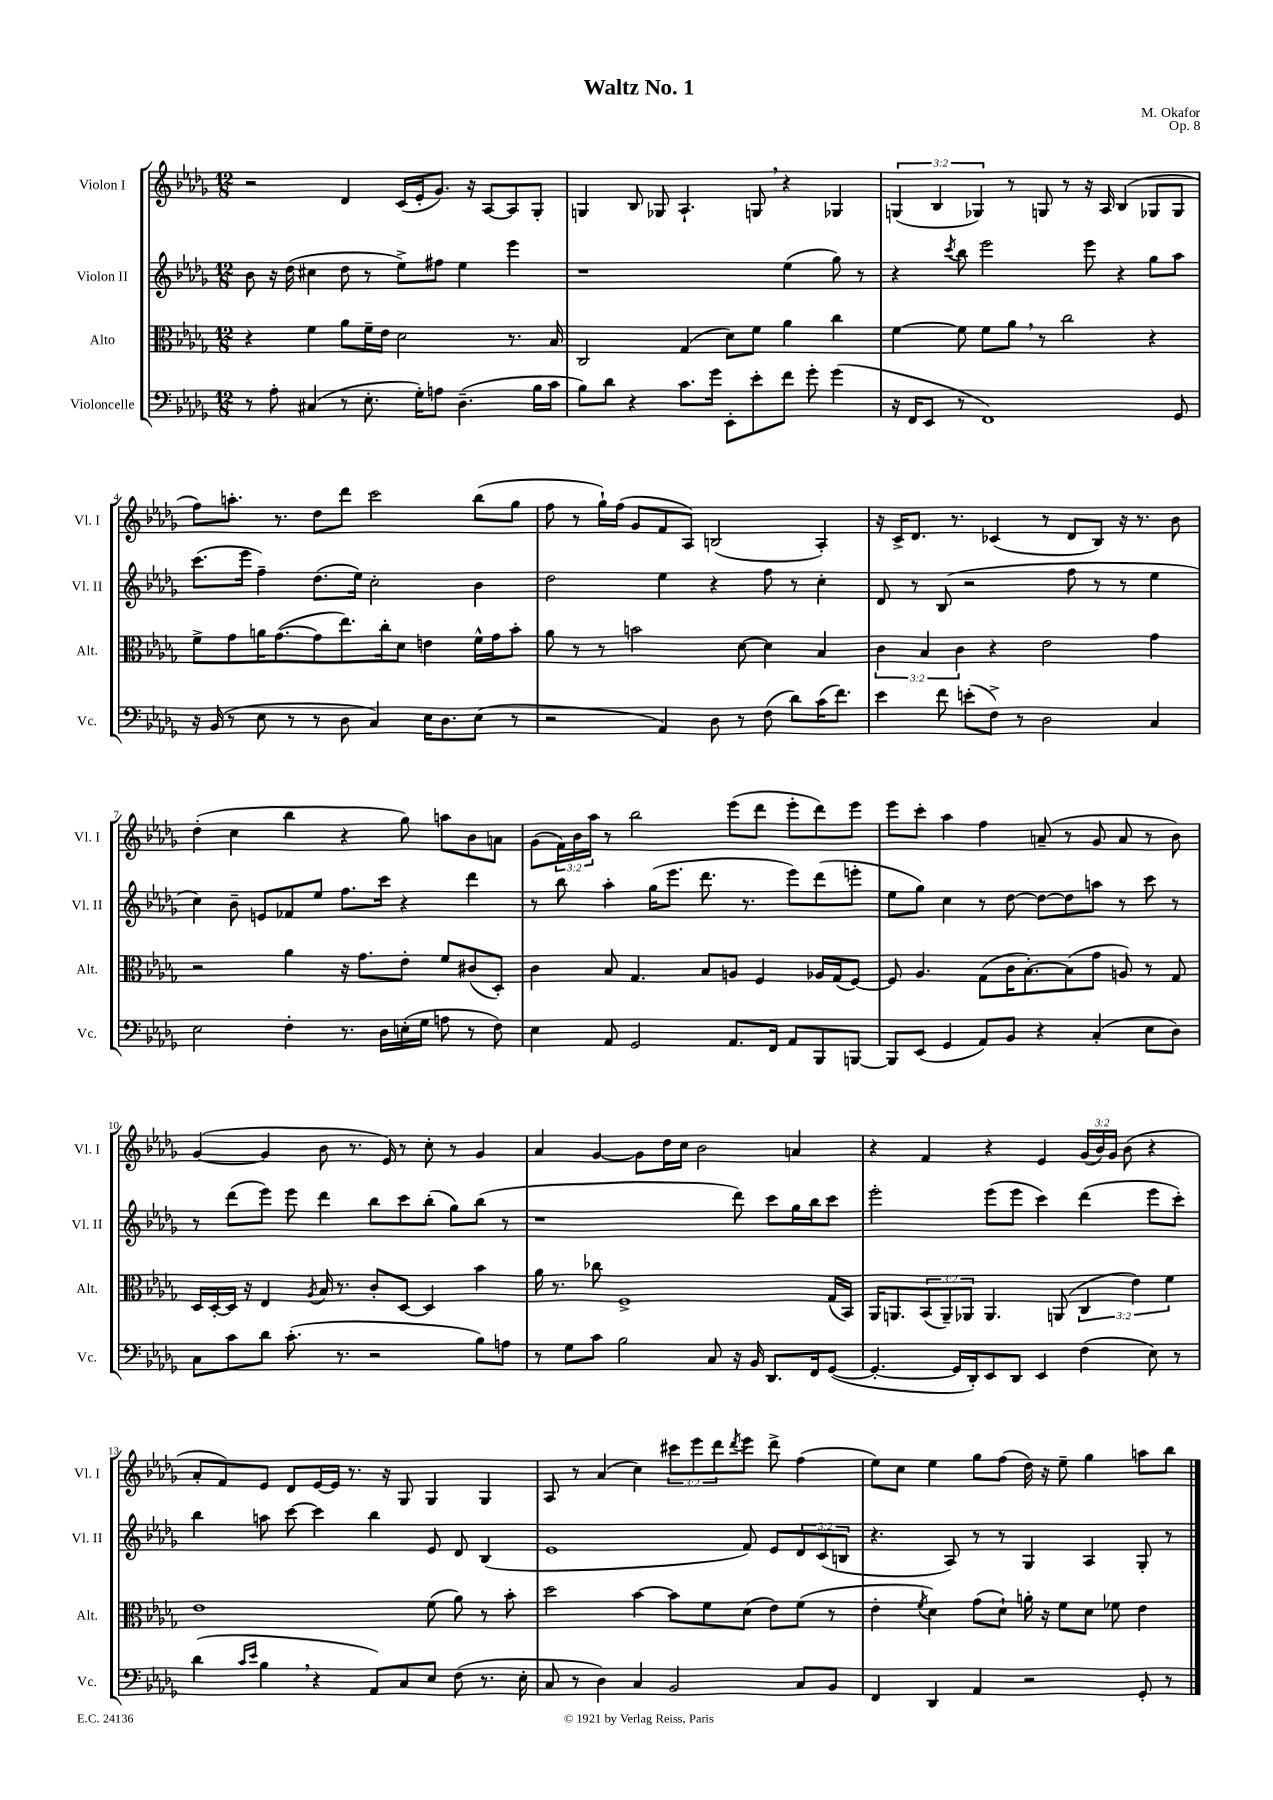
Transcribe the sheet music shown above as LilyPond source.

\header { title = "Waltz No. 1" composer = "M. Okafor" opus = "Op. 8" }
<<
\new StaffGroup <<
\new Staff = "s0" \with { instrumentName = "Violon I" shortInstrumentName = "Vl. I" } {
    \clef treble \key des \major \numericTimeSignature \time 12/8 \override Staff.TupletNumber.text = #tuplet-number::calc-fraction-text
    r2 des'4 c'16( ees'16-. ges'8.) r16 aes8~ aes8 ges8-. |
    g4 bes8 ges8 aes4.-! g8 \breathe r4 ges4 |
    \tuplet 3/2 { g4( bes4 ges4) } r8 g8 r8 r16 aes16 bes4( ges8 ges8 |
    f''8) a''8.-. r8. des''8 des'''8 c'''2 bes''8( ges''8 |
    f''8 r8 ges''16-!) f''16( ges'8 f'8 aes8) b2( aes4-.) |
    r16 c'16-> des'8. r8. ces'4( r8 des'8 bes8) r16 r8. bes'8 |
    des''4-.( c''4 bes''4 r4 ges''8) a''8 bes'8 a'8 |
    ges'8( \tuplet 3/2 { f'16) bes'16 aes''16 } r8 bes''2 ees'''8( des'''8 ees'''8-. des'''8) ees'''8 |
    ees'''8 c'''8-. aes''4 f''4 a'8--( r8 ges'8 a'8 r8 bes'8) |
    ges'4~( ges'4 bes'8 r8. ees'16) r8 c''8-. r8 ges'4 |
    aes'4 ges'4~ ges'8 des''16 c''16 bes'2 a'4 |
    r4 f'4 r4 ees'4 \tuplet 3/2 { ges'16( bes'16) ges'16 } bes'8( r4 |
    aes'8-. f'8) ees'8 des'8 ees'16~ ees'16 r8. r16 ges8 ges4 ges4 |
    aes8 r8 aes'4( c''4) \tuplet 3/2 { cis'''8 ees'''8 des'''8 } \acciaccatura { des'''8 } ees'''8 des'''8-> f''4( |
    ees''8) c''8 ees''4 ges''8 f''8( des''16) r16 ees''8-- ges''4 a''8 bes''8 \bar "|." |
}
\new Staff = "s1" \with { instrumentName = "Violon II" shortInstrumentName = "Vl. II" } {
    \clef treble \key des \major \numericTimeSignature \time 12/8 \override Staff.TupletNumber.text = #tuplet-number::calc-fraction-text
    bes'8 r16 des''16( cis''4 des''8 r8 ees''8->) fis''8 ees''4 ees'''4 |
    r1 ees''4( ges''8) r8 |
    r4 \acciaccatura { c'''8 } bes''8 ees'''2 ees'''8 r4 ges''8 aes''8 |
    c'''8.( ees'''16 f''4--) des''8.( ees''16) c''2-. bes'4 |
    des''2 ees''4 r4 f''8 r8 c''4-. |
    des'8 r8 bes8( r2 f''8 r8 r8 ees''4 |
    c''4) bes'8-- e'8 fes'8 ees''8 f''8. c'''16 r4 des'''4 |
    r8 bes''8 aes''4-. ges''16( ees'''8. des'''8. r8. ees'''8) des'''8( e'''8-. |
    ees''8 ges''8) c''4 r8 des''8~ des''8~ des''8 a''8 r8 c'''8 r8 |
    r8 des'''8( ees'''8) ees'''8 des'''4 bes''8 c'''8 bes''8-.( ges''8) bes''8( r8 |
    r1 des'''8) c'''8 ges''16 bes''16 c'''8 |
    ees'''2-. ees'''8( ees'''8 c'''4) des'''4( ees'''8 c'''8-.) |
    bes''4 a''8 c'''8~ c'''4 bes''4 ees'8 des'8 bes4( |
    ees'1 f'8) ees'8 \tuplet 3/2 { des'8 c'8( b8 } |
    r4. aes8) r8 r8 ges4 aes4 ges8-. r8 \bar "|." |
}
\new Staff = "s2" \with { instrumentName = "Alto" shortInstrumentName = "Alt." } {
    \clef alto \key des \major \numericTimeSignature \time 12/8 \override Staff.TupletNumber.text = #tuplet-number::calc-fraction-text
    r4 f'4 aes'8 f'16-- ees'16 des'2 r8. bes16 |
    c2 ges4( des'8) f'8 aes'4 c''4 |
    f'4~ f'8 f'8 aes'8 \breathe r8 c''2 r4 |
    f'8-> ges'8 a'16 ges'8.~( ges'8 ees''8.) c''16-. des'8 e'4 f'16-^ ges'16 bes'8-. |
    aes'8 r8 r8 b'2 des'8~ des'4 bes4 |
    \tuplet 3/2 { c'4 bes4 c'4 } r4 ees'2 ges'4 |
    r2 aes'4 r16 ges'8. ees'8-. f'8 cis'8( des8-.) |
    c'4 bes8 ges4. bes8 a8 f4 aes16 ges16( f8~) |
    f8 aes4. ges8( c'16 bes8.~-.) bes8( ges'8 a8) r8 ges8 |
    des16 des16~-. des16 r16 ees4 \acciaccatura { aes8 } bes16 r8. c'8-. des8~ des4 bes'4 |
    aes'16 r8. ces''8 f1-> ges16( bes,16) |
    aes,16 a,8. \tuplet 3/2 { bes,8( a,8--) aes,8 } aes,4. a,8( \tuplet 3/2 { c4 ees'4) f'4 } |
    ees'1 f'8( aes'8) r8 bes'8-. |
    des''2 bes'4~ bes'8 f'8 des'8( ees'8) f'8( r8 |
    ees'4-. \acciaccatura { f'8 } des'4) ges'8( des'8-!) a'16-. r16 f'8 des'8 fes'8 ees'4 \bar "|." |
}
\new Staff = "s3" \with { instrumentName = "Violoncelle" shortInstrumentName = "Vc." } {
    \clef bass \key des \major \numericTimeSignature \time 12/8
    r8 aes8-. cis4( r8 ees8.-. ges16-.) a8 des4.--( bes16 c'16 |
    bes8) des'8 r4 c'8. ges'16 ees,8-. ees'8-. f'8 ges'8-. ges'4( |
    r16 f,16 ees,8 r8 f,1) ges,8 |
    r16 bes,16( r8 ees8 r8 r8 des8 c4) ees16 des8. ees8( r8 |
    r2 aes,4) des8 r8 f8( des'8) c'16( f'8.) |
    ees'4 f'8 e'8-.( f8->) r8 des2 c4 |
    ees2 f4-. r8. des16 e16-.( ges16 a8 r8 f8) |
    ees4 aes,8 ges,2 aes,8. f,16 aes,8 bes,,8 b,,8~ |
    b,,8 ees,8( ges,4 aes,8) bes,8 r4 c4-.( ees8 des8) |
    c8 c'8 des'8 c'8.-.( r8. r2 bes8) a8 |
    r8 ges8 c'8 bes2 c8 r16 bes,16 des,8. f,16 ges,8~( |
    ges,4.~-. ges,16 des,16-.) ees,8 des,8 ees,4 f4( ees8) r8 |
    des'4( \grace { c'16 ees'16 } bes4 \breathe r4 aes,8) c8 ees8 f8( r8. ees16-. |
    c8 r8 des4) c4 bes,2 c8 bes,8 |
    f,4 des,4 aes,4 r2 ges,8-. r8 \bar "|." |
}
>>
>>
